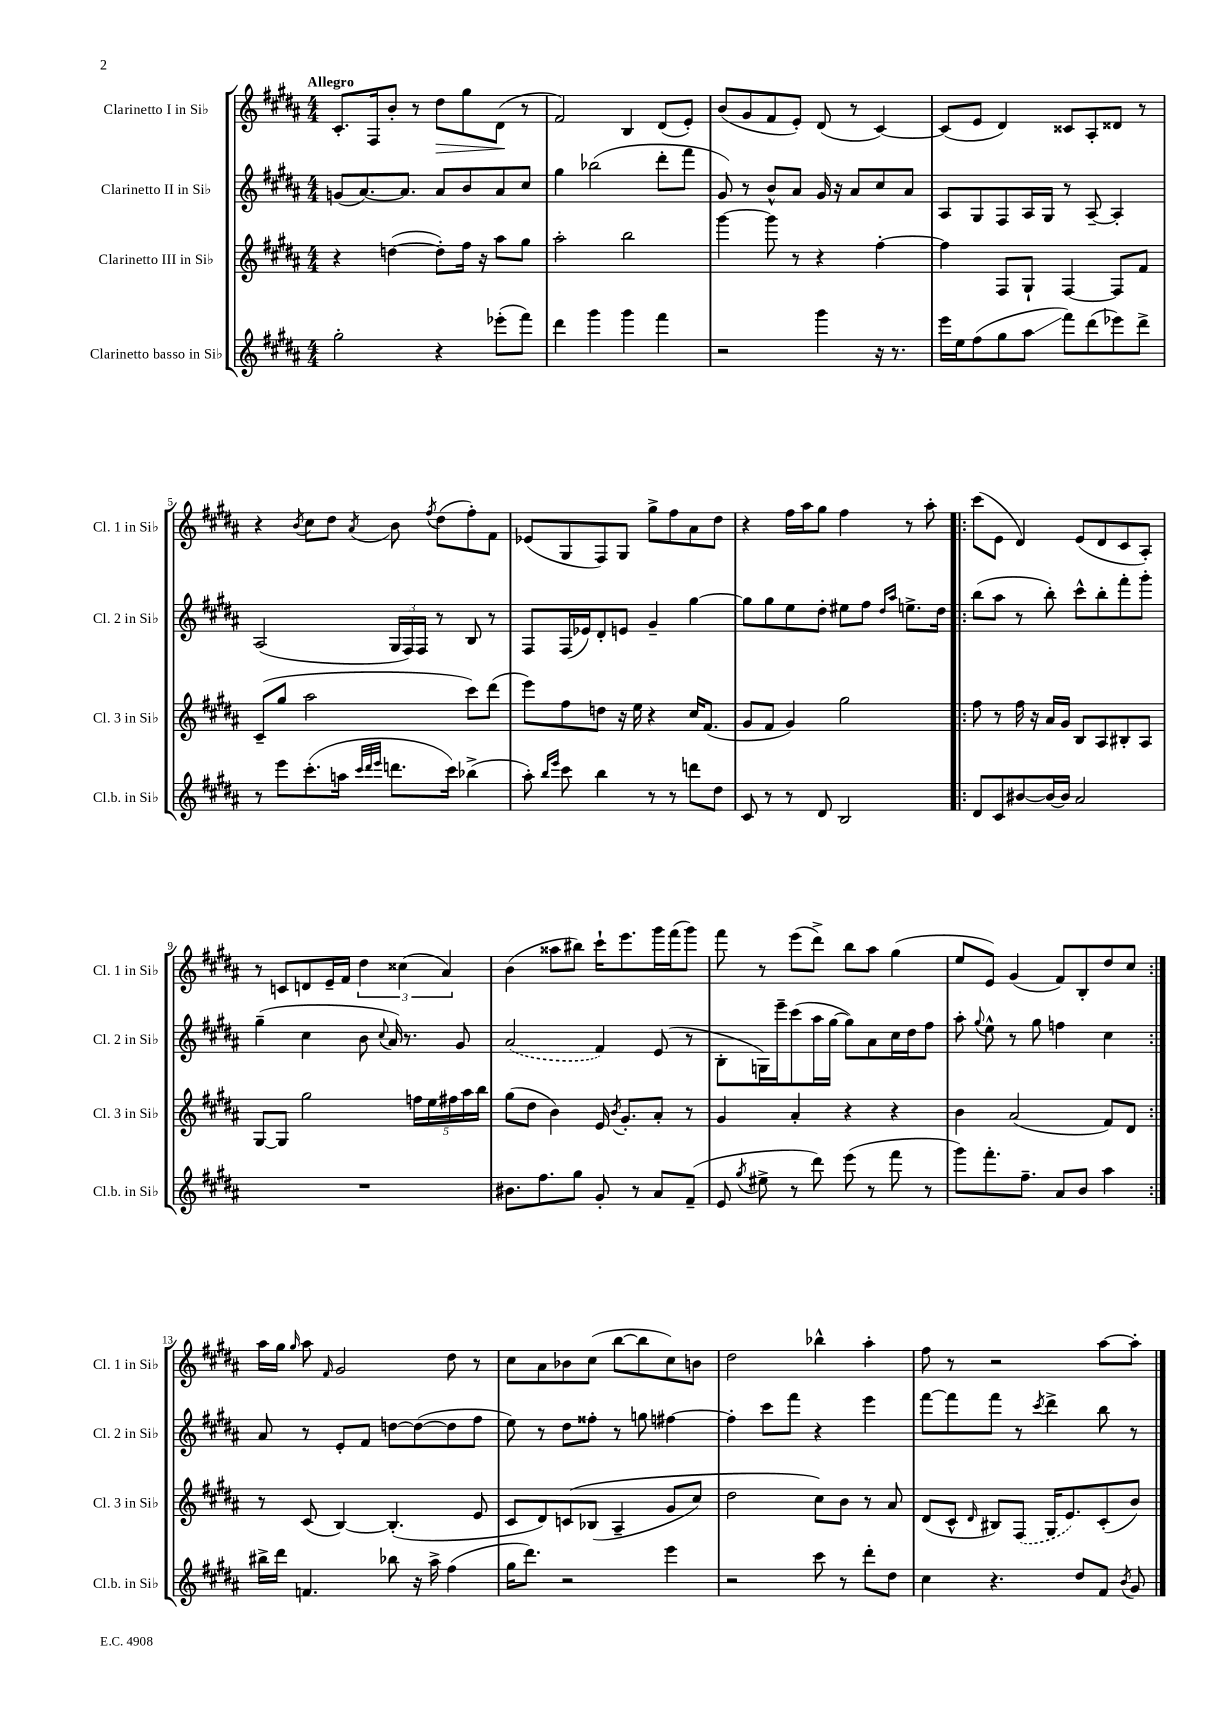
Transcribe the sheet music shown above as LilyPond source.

<<
\new StaffGroup <<
\new Staff = "s0" \with { instrumentName = "Clarinetto I in Sib" shortInstrumentName = "Cl. 1 in Sib" } {
    \clef treble \key b \major \numericTimeSignature \time 4/4 \tempo "Allegro"
    \autoBeamOff cis'8.[-. fis16 b'8]-. r8 dis''8[\> gis''8 dis'8]\!( r8 |
    fis'2) b4 dis'8[( e'8]-.) |
    b'8[( gis'8 fis'8 e'8]-.) dis'8( r8 cis'4~) |
    cis'8[( e'8] dis'4) cisis'8[ ais8-. disis'8] r8 |
    r4 \acciaccatura { b'8 } cis''8[ dis''8] \acciaccatura { ais'8 } b'8 \acciaccatura { fis''8 } dis''8[( fis''8-.) fis'8] |
    ees'8[( gis8 fis8) gis8] gis''8[-> fis''8 ais'8 dis''8] |
    r4 fis''16[ ais''16 gis''8] fis''4 r8 ais''8-. |
    \repeat volta 2 { cis'''8[( e'8] dis'4) e'8[( dis'8 cis'8 ais8]-.) |
    r8 c'8[ d'8 e'16-- fis'16] \tuplet 3/2 { dis''4 cisis''4( ais'4) } |
    b'4( aisis''8[ bis''8]) cis'''16[-! e'''8. gis'''16 fis'''16( gis'''8]) |
    fis'''8 r8 e'''8[( dis'''8]->) b''8[ ais''8] gis''4( |
    e''8[ e'8]) gis'4( fis'8[) b8-. dis''8 cis''8] | }
    ais''16[ gis''16] \grace { gis''16 } ais''8 \grace { fis'16 } gis'2 dis''8 r8 |
    cis''8[ ais'8 bes'8 cis''8]( b''8[~ b''8 cis''8) b'8] |
    dis''2 bes''4-^ ais''4-. |
    fis''8 r8 r2 ais''8[~ ais''8]-. \bar "|." |
}
\new Staff = "s1" \with { instrumentName = "Clarinetto II in Sib" shortInstrumentName = "Cl. 2 in Sib" } {
    \clef treble \key b \major \numericTimeSignature \time 4/4
    \autoBeamOff g'8[( ais'8.~) ais'8.] ais'8[ b'8 ais'8 cis''8] |
    gis''4 bes''2( dis'''8[-. fis'''8] |
    gis'8) r8 b'8[-^ ais'8] gis'16 r16 ais'8[ cis''8 ais'8] |
    ais8[ gis8 fis8 ais16 gis16] r8 ais8~-- ais4-. |
    ais2( \tuplet 3/2 { gis16[ fis16) fis16] } r8 b8 r8 |
    fis8[ fis16( ees'16) dis'8-. e'8] gis'4-- gis''4~ |
    gis''8[ gis''8 e''8 dis''8]-. eis''8[ fis''8] \grace { dis''16[ ais''16] } e''8.[-> dis''16] |
    \repeat volta 2 { b''8[( ais''8] r8 b''8-.) cis'''8[-^ b''8-. fis'''8-. gis'''8]-. |
    gis''4--( cis''4 b'8 \appoggiatura { cis''8 } ais'16) r8. gis'8 |
    \once \slurDashed ais'2( fis'4) e'8( r8 |
    b8[-. g16) e'''16-- cis'''8( ais''16 gis''16]~ gis''8[) ais'8 cis''16 dis''16 fis''8] |
    ais''8-. \appoggiatura { gis''8 } e''8-^ r8 gis''8 f''4 cis''4 | }
    ais'8 r8 e'8[-. fis'8] d''8[~ d''8~( d''8 fis''8] |
    e''8) r8 dis''8[ fisis''8]-. r8 g''8 fis''4~ |
    fis''4-. cis'''8[ fis'''8] r4 e'''4 |
    fis'''8[~ fis'''8 fis'''8] r8 \acciaccatura { cis'''8 } dis'''4-> b''8 r8 \bar "|." |
}
\new Staff = "s2" \with { instrumentName = "Clarinetto III in Sib" shortInstrumentName = "Cl. 3 in Sib" } {
    \clef treble \key b \major \numericTimeSignature \time 4/4
    \autoBeamOff r4 d''4~( d''8[-.) fis''16] r16 ais''8[ gis''8] |
    ais''2-. b''2 |
    gis'''4~ gis'''8 r8 r4 fis''4~-. |
    fis''4 fis8[ gis8]-! fis4~ fis8[ fis'8] |
    cis'8[--( gis''8] ais''2 cis'''8[) dis'''8]( |
    e'''8[) fis''8 d''8] r16 e''16 r4 cis''16[ fis'8.]( |
    gis'8[ fis'8] gis'4) gis''2 |
    \repeat volta 2 { fis''8 r8 fis''16 r16 ais'16[ gis'16] b8[ ais8 bis8-. ais8] |
    gis8[~ gis8] gis''2 \tuplet 5/4 { f''16[ e''16 fis''16 ais''16 b''16] } |
    gis''8[( dis''8] b'4) e'16 \acciaccatura { b'8 } gis'8.[-. ais'8]-. r8 |
    gis'4 ais'4-. r4 r4 |
    b'4 ais'2( fis'8[) dis'8] | }
    r8 cis'8( b4~) b4.-.( e'8 |
    cis'8[ dis'8) c'8\( bes8]( ais4-- gis'8[ cis''8]) |
    dis''2 cis''8[\) b'8] r8 ais'8 |
    dis'8[( cis'8]-^ \grace { dis'16 } bis8[) \once \slurDashed fis8]( gis16[ e'8.) cis'8-.( b'8]) \bar "|." |
}
\new Staff = "s3" \with { instrumentName = "Clarinetto basso in Sib" shortInstrumentName = "Cl.b. in Sib" } {
    \clef treble \key b \major \numericTimeSignature \time 4/4
    \autoBeamOff gis''2-. r4 ees'''8[-.( fis'''8]) |
    dis'''4 gis'''4 gis'''4 fis'''4 |
    r2 gis'''4 r16 r8. |
    e'''16[ e''16 fis''8( gis''8 ais''8]\glissando fis'''8[) dis'''8( ees'''8) dis'''8]-> |
    r8 e'''8[ cis'''8.-.( a''16] \grace { cis'''32[ dis'''32 e'''32] } d'''8.[ cis'''16]) bes''4->( |
    ais''8-.) \grace { b''16[ e'''16] } cis'''8 b''4 r8 r8 d'''8[ dis''8] |
    cis'8 r8 r8 dis'8 b2 |
    \repeat volta 2 { dis'8[ cis'8 bis'8~ bis'16~ bis'16] ais'2 |
    R1 |
    bis'8.[ fis''8. gis''8] gis'8-. r8 ais'8[ fis'8]--( |
    e'8 \acciaccatura { gis''8 } eis''8-> r8 dis'''8) e'''8( r8 fis'''8 r8 |
    gis'''8[) fis'''8.-. fis''8.]-- ais'8[ b'8] ais''4 | }
    bis''16[-> dis'''16] f'4. bes''8 r16 ais''16-> fis''4( |
    gis''16[ dis'''8.]) r2 e'''4 |
    r2 cis'''8 r8 dis'''8[-. dis''8] |
    cis''4 r4. dis''8[ fis'8] \acciaccatura { b'8 } gis'8 \bar "|." |
}
>>
>>
